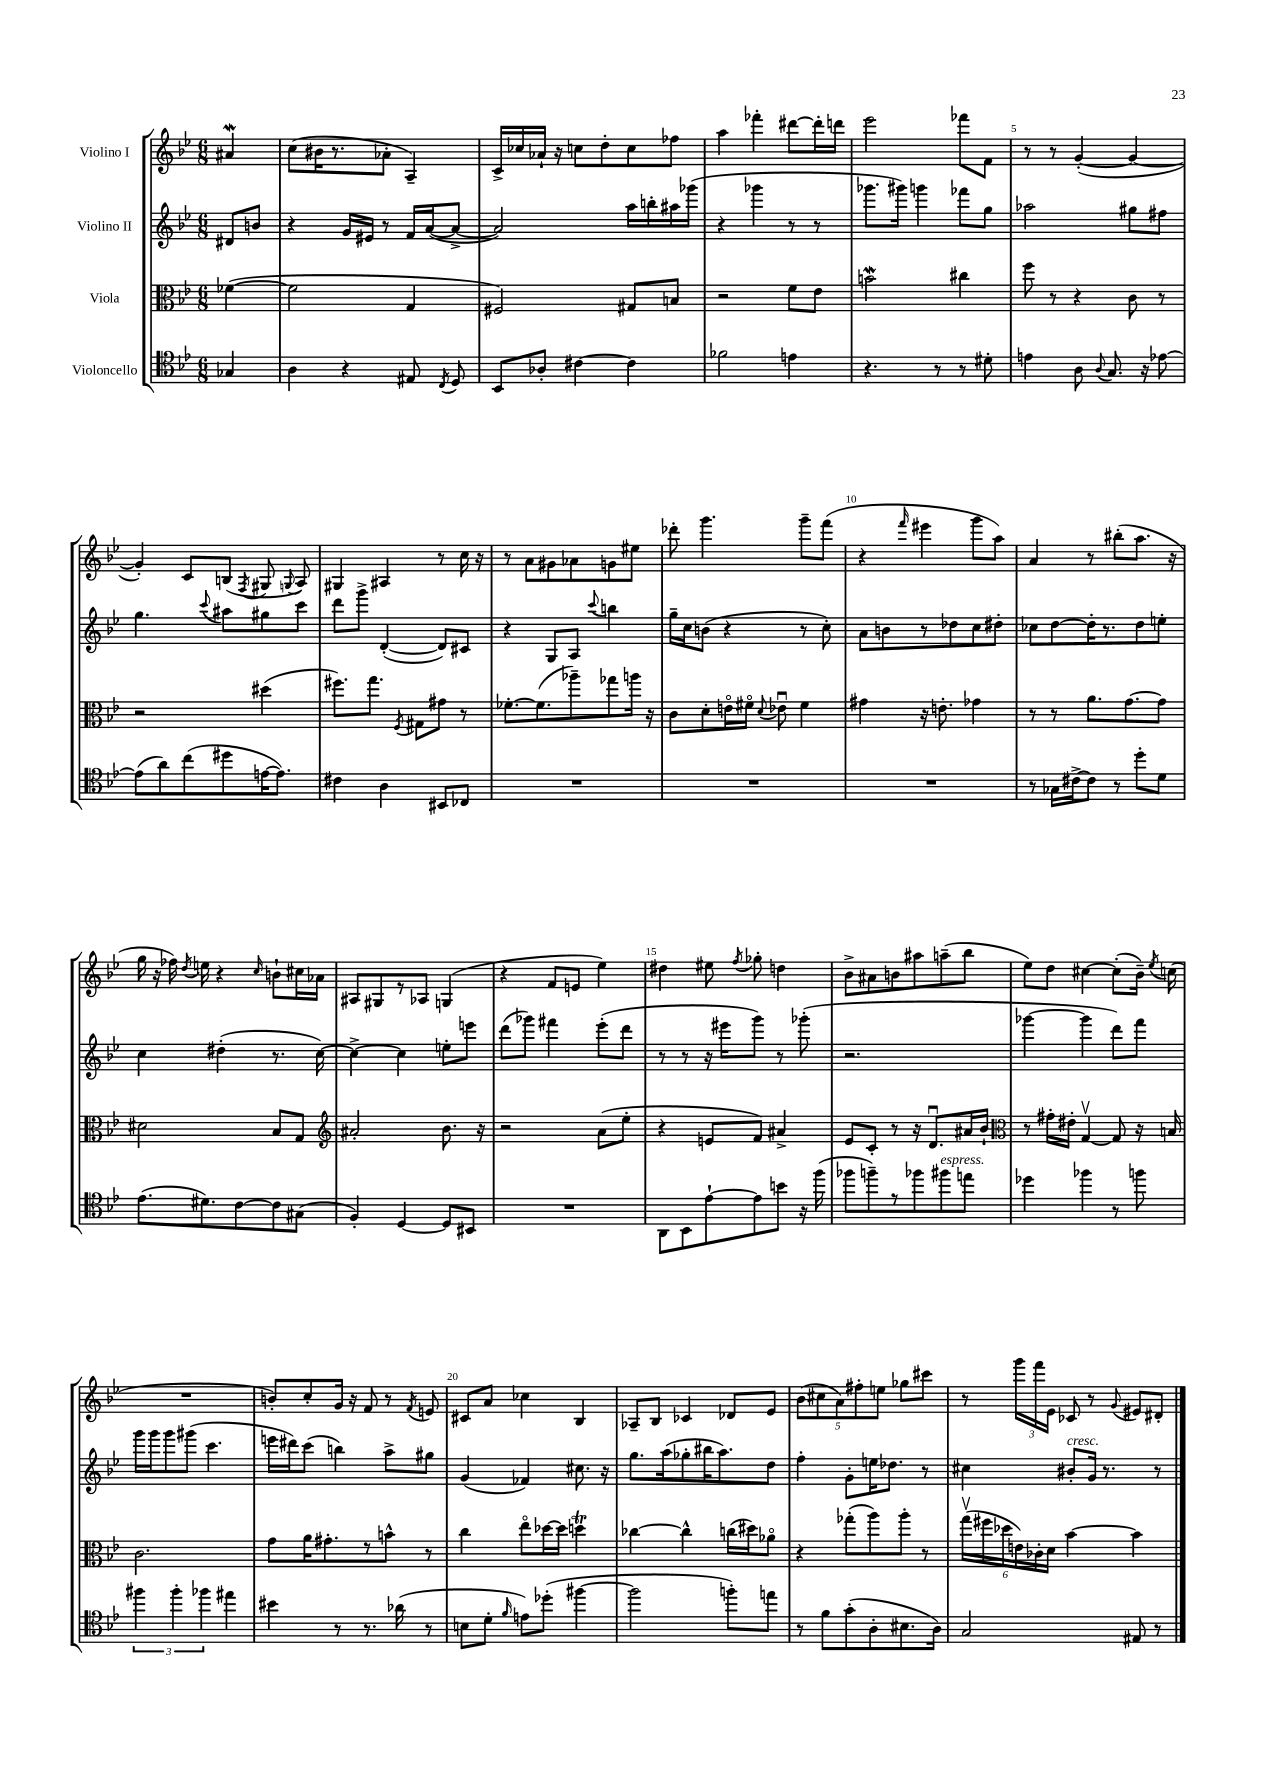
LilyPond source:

<<
\new StaffGroup <<
\new Staff = "s0" \with { instrumentName = "Violino I" } {
    \clef treble \key bes \major \numericTimeSignature \time 6/8 \partial 4
    \autoBeamOff ais'4\mordent |
    c''8[( bis'16 r8. aes'8]-. a4--) |
    c'16[-> ces''16 aes'16]-! r16 c''8[ d''8-. c''8 fes''8] |
    a''4 fes'''4-. dis'''8[~ dis'''16-. d'''16] |
    ees'''2 fes'''8[ f'8] |
    r8 r8 g'4~-.( g'4~ |
    g'4-.) c'8[ b8]( \acciaccatura { f8 } gis8 \appoggiatura { g8 } a8) |
    gis4 ais4 r8 c''16 r16 |
    r8 a'8[ gis'8 aes'8 g'8 eis''8] |
    des'''8-. g'''4. g'''8[-- f'''8]( |
    r4 \grace { f'''16 } eis'''4 g'''8[ a''8]) |
    a'4 r8 bis''8[-.( a''8.] r16 |
    g''16 r16 fes''16) \acciaccatura { d''8 } e''16 r4 \grace { c''16 } b'8[-! cis''16 aes'16] |
    ais8[ gis8 r8 aes8] g4( |
    r4 f'8[ e'8] ees''4) |
    dis''4 eis''8 \acciaccatura { f''8 } ges''8-. d''4 |
    bes'8[-> ais'8 b'8 ais''8 a''8--( bes''8] |
    ees''8[) d''8] cis''4~ cis''8[-.( bes'16]--) \acciaccatura { ees''8 } c''16( |
    R2. |
    b'8[-.) c''8-. g'16] r16 f'8 r8 \acciaccatura { f'8 } e'8 |
    cis'8[ a'8] ces''4 bes4 |
    aes8[-- bes8] ces'4 des'8[ ees'8] |
    \tuplet 5/4 { bes'8[( cis''8 a'8) fis''8-. e''8] } ges''8[ cis'''8] |
    r8 \tuplet 3/2 { g'''16[ f'''16 ees'16] } ces'8 r8 \appoggiatura { g'8 } eis'8[ dis'8]-. \bar "|." |
}
\new Staff = "s1" \with { instrumentName = "Violino II" } {
    \clef treble \key bes \major \numericTimeSignature \time 6/8 \partial 4
    \autoBeamOff dis'8[ b'8] |
    r4 g'16[ eis'16] r8 f'16[ a'16~( a'8]~-> |
    a'2) a''16[ b''16-. ais''16 ges'''16]( |
    r4 ges'''4 r8 r8 |
    ges'''8.[ gis'''16]) g'''4 fes'''8[ g''8] |
    aes''2 gis''8[ fis''8] |
    g''4. \appoggiatura { c'''8 } ais''8[ gis''8 c'''8] |
    d'''8[ g'''8]-> d'4~-.( d'8[) cis'8] |
    r4 g8[ a8] \appoggiatura { c'''8 } b''4 |
    g''16[-- c''16 b'8]( r4 r8 c''8-.) |
    a'8[ b'8 r8 des''8 c''8 dis''8]-. |
    ces''8[ d''8~ d''16-. r8. d''8 e''8]-. |
    c''4 dis''4-.( r8. c''16~) |
    c''4~-> c''4 e''8[-. e'''8] |
    d'''8[( ges'''8]) fis'''4 ees'''8[-.( d'''8] |
    r8 r8 r16 eis'''16[ g'''8]) r8 ges'''8-.( |
    r2. |
    ges'''4~ ges'''4 d'''8[) f'''8] |
    g'''16[ g'''16 g'''8 gis'''8]( c'''4. |
    e'''16[ dis'''16) c'''8]( b''4) a''8[-> gis''8] |
    g'4( fes'4) cis''8. r16 |
    g''8.[ a''16( ges''8-. bis''16 a''8.) d''8] |
    f''4-. g'8[-. e''16 des''8.] r8 |
    cis''4 bis'8[-.^\markup { \italic "cresc." } g'16] r8. r8 \bar "|." |
}
\new Staff = "s2" \with { instrumentName = "Viola" } {
    \clef alto \key bes \major \numericTimeSignature \time 6/8 \partial 4
    \autoBeamOff fes'4~( |
    fes'2 g4 |
    fis2) gis8[ b8] |
    r2 f'8[ ees'8] |
    b'2\mordent cis''4 |
    f''8 r8 r4 c'8 r8 |
    r2 dis''4( |
    fis''8.[) g''8.] \acciaccatura { f8 } gis8[ gis'8] r8 |
    fes'8.[~-. fes'8.( aes''8--) ges''8 a''16] r16 |
    c'8[ d'8-. e'16\flageolet fis'16]\flageolet \appoggiatura { d'8 } ees'8\downbow fis'4 |
    gis'4 r16 e'8.-. ges'4 |
    r8 r8 a'8.[ g'8.~ g'8] |
    dis'2 bes8[ g8] |
    \clef treble ais'2-. bes'8. r16 |
    r2 a'8[( ees''8]-. |
    r4 e'8[ f'8]) ais'4-> |
    ees'8[ c'8]-. r8 r16 d'8.[\downbow ais'16 bes'16]-! |
    \clef alto r8 gis'16[-. eis'16]-. g4~\upbow g8 r16 b16 |
    c'2. |
    g'8[ a'16 gis'8.-. r8 b'8]-^ r8 |
    c''4 ees''8[\flageolet des''16~ des''16] d''4\trill |
    ces''4~ ces''4-^ c''16[( dis''16) aes'8]\flageolet |
    r4 ges''8[-.( a''8) a''8]-. r8 |
    \tuplet 6/4 { g''16[\upbow( fis''16 des''16 e'16) ces'16-. d'16] } bes'4~ bes'4 \bar "|." |
}
\new Staff = "s3" \with { instrumentName = "Violoncello" } {
    \clef tenor \key bes \major \numericTimeSignature \time 6/8 \partial 4
    \autoBeamOff ges4 |
    a4 r4 eis8 \acciaccatura { c8 } d8 |
    bes,8[ aes8]-. cis'4~ cis'4 |
    fes'2 e'4 |
    r4. r8 r8 dis'8-. |
    e'4 a8 \appoggiatura { a8 } g8. r16 ees'8~ |
    ees'8[( a'8) c''8( dis''8 e'16~ e'8.]) |
    cis'4 a4 bis,8[ ces8] |
    R2. |
    R2. |
    R2. |
    r8 ges16[ cis'16~-> cis'8] r8 d''8[-. d'8] |
    ees'8.[( dis'8.) c'8~ c'8 gis8]( |
    f4-.) d4~ d8[ bis,8] |
    R2. |
    a,8[ bes,8 ees'8~-! ees'8 b'8] r16 f''16( |
    fes''8[ f''8--) r8 fes''8 fis''8^\markup { \italic "espress." } e''8] |
    des''4 fes''4 r8 f''8 |
    \tuplet 3/2 { fis''4 fis''4-. fes''4 } eis''4 |
    bis'4 r8 r8. aes'16( r8 |
    b8[ d'8]-. \grace { f'16 } e'8[) des''8]-.( fis''4~ |
    fis''2 f''8[-.) e''8] |
    r8 f'8[ g'8-.( a8-. bis8. a16]) |
    g2 eis8 r8 \bar "|." |
}
>>
>>
\layout { \context { \Score \override BarNumber.break-visibility = ##(#f #t #t) barNumberVisibility = #(every-nth-bar-number-visible 5) } }
